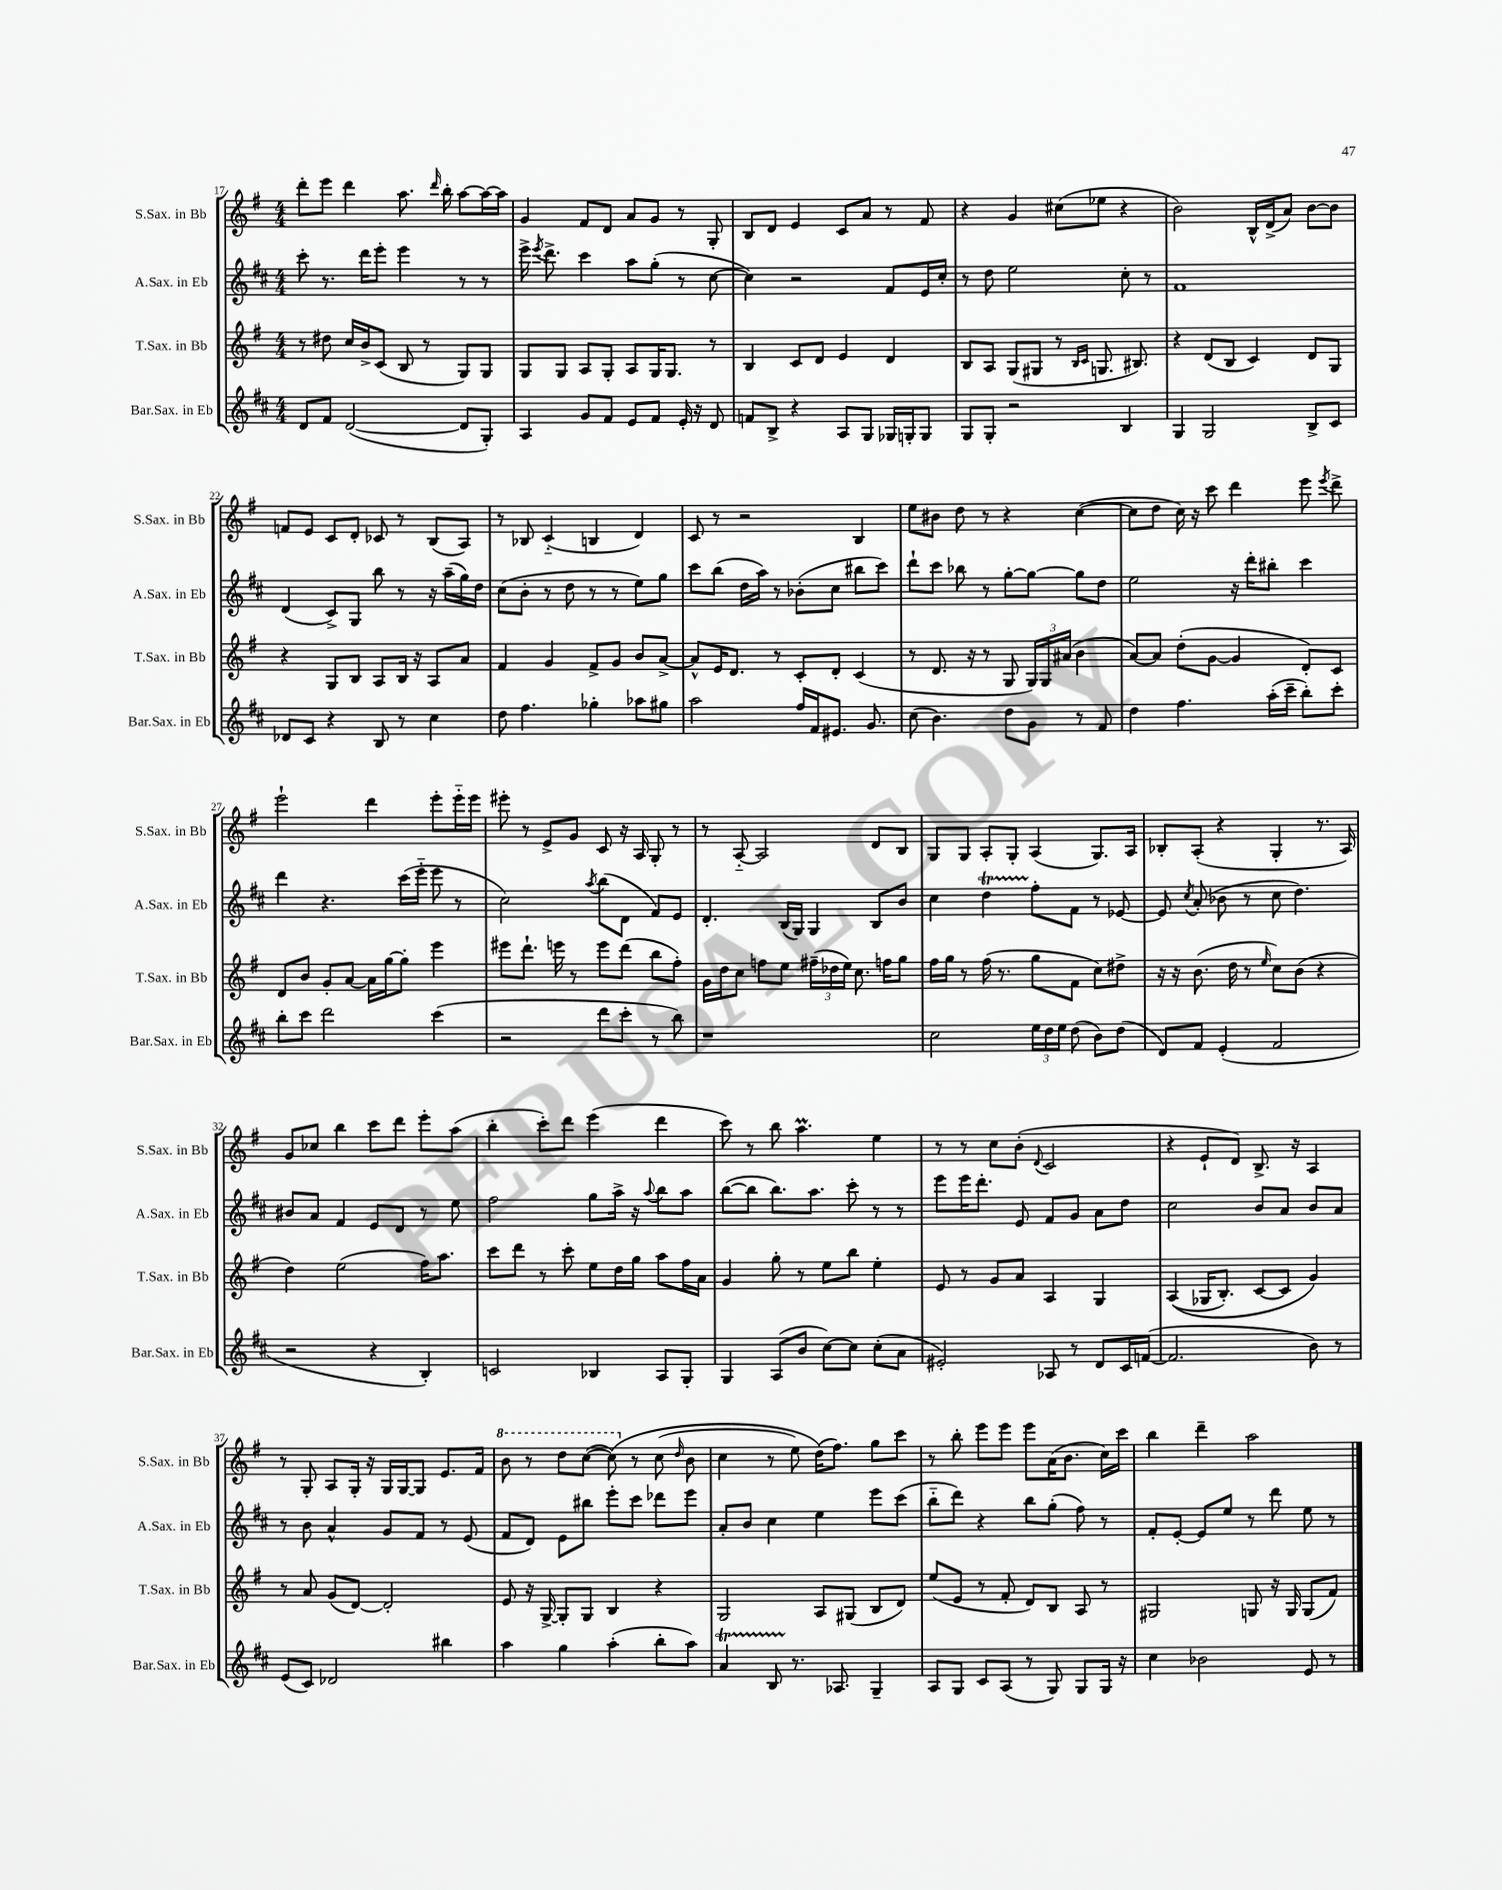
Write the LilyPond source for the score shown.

<<
\new StaffGroup <<
\new Staff = "s0" \with { instrumentName = "S.Sax. in Bb" shortInstrumentName = "S.Sax. in Bb" } {
    \clef treble \key g \major \numericTimeSignature \time 4/4
    \autoBeamOff d'''8[-. e'''8] d'''4 a''8. \grace { d'''16 } b''16-. a''8[~ a''16~ a''16] |
    g'4 fis'8[ d'8] a'8[ g'8] r8 g8-. |
    b8[ d'8] e'4 c'8[ a'8] r8 fis'8 |
    r4 g'4 cis''8[( ees''8] r4 |
    b'2) b16[-^ d'16->( a'8]) b'8[~ b'8] |
    f'8[ e'8] c'8[ d'8]-. ces'8 r8 b8[( a8]) |
    r8 bes8 c'4-_( b4 d'4) |
    c'8 r8 r2 b4 |
    e''8[ bis'8] d''8 r8 r4 c''4~( |
    c''8[ d''8] c''16) r16 c'''8 d'''4 e'''8 \acciaccatura { e'''8 } d'''8-> |
    e'''2-! d'''4 e'''8[-. e'''16-_ e'''16] |
    eis'''8-. r8 e'8[-> g'8] c'8 r16 a16 g8-. r8 |
    r8 a8~-_ a2 d'8[ b8] |
    g8[ g8] a8[-. g8]-. a4( g8.[) a16] |
    bes8[-. a8]-.( r4 g4-. r8. a16) |
    g'8[ ces''8] b''4 c'''8[ d'''8] e'''8[-. a''8]( |
    b''4-. c'''8[-.) d'''8] e'''4( d'''4 |
    c'''8) r8 b''8 a''4.\prall e''4 |
    r8 r8 c''8[ b'8]-.( \appoggiatura { d'8 } c'2 |
    r4 e'8[-! d'8]) b8.-> r16 a4 |
    r8 g8-. a8[ g16]-. r16 g16[ g16~ g8] e'8.[ fis'16] |
    \ottava #1 b''8 r8 d'''8[ c'''8]~( c'''8)\( \ottava #0 r8 c''8( \grace { d''16 } b'8 |
    c''4 r8 e''8) d''16[(\) fis''8.]) g''8[ c'''8] |
    r8 b''8-. e'''8[ e'''8] e'''8[ a'16( b'8.] c''16[) c'''16] |
    b''4 d'''4-- a''2 \bar "|." |
}
\new Staff = "s1" \with { instrumentName = "A.Sax. in Eb" shortInstrumentName = "A.Sax. in Eb" } {
    \clef treble \key d \major \numericTimeSignature \time 4/4
    \autoBeamOff cis'''8-. r8. d'''16[ e'''8]-. e'''4 r8 r8 |
    e'''16-> \acciaccatura { e'''8 } d'''8.-> cis'''4 a''8[ g''8]-.( r8 cis''8~ |
    cis''4) r2 fis'8[ e'16 cis''16]-. |
    r8 d''8 e''2 cis''8-. r8 |
    fis'1 |
    d'4( cis'8[->) g8] b''8 r8 r16 a''16[--( g''16) d''16] |
    cis''8[( b'8]-. r8 d''8 r8 r8 e''8[) g''8] |
    cis'''8[ b''8]( d''16[ a''16]) r8 bes'8[-.( cis''8] bis''8[ cis'''8]) |
    d'''8[-! cis'''8] bes''8 r8 g''8[~-. g''8]~ g''8[ d''8] |
    e''2 r16 d'''16[-. bis''8]-. cis'''4 |
    d'''4 r4. cis'''16[( e'''16]-_ e'''8 r8 |
    cis''2) \acciaccatura { a''8 } b''8[( d'8] fis'8[) e'8] |
    d'4.-. b16[( g16]) g4 b8[ b'8] |
    cis''4 d''4\startTrillSpan fis''8[-.\stopTrillSpan fis'8] r8 ees'8~ |
    ees'8 \acciaccatura { cis''8 } a'8-.( bes'8 r8 cis''8 d''4.) |
    bis'8[ a'8] fis'4 e'8[ d'8] r8 e''8 |
    fis''2 g''8[ a''16]-> r16 \appoggiatura { a''8 } b''8[ a''8] |
    b''8[~( b''8] b''8.[) a''8.] cis'''8-. r8 r8 |
    e'''8[ e'''16 d'''8.]-. e'8 fis'8[ g'8] a'8[ d''8] |
    cis''2 b'8[ a'8] b'8[ a'8] |
    r8 b'8 a'4-^ g'8[ fis'8] r8 e'8( |
    fis'8[ d'8]) e'8[ bis''8] e'''8[-. cis'''8] des'''8[ e'''8] |
    a'8[-. b'8] cis''4 e''4 e'''8[ cis'''8]( |
    b''8[-_ d'''8]) r4 b''8[ g''8]-.( fis''8) r8 |
    fis'8[-. e'8]~-. e'8[ e''8] r8 d'''8 e''8 r8 \bar "|." |
}
\new Staff = "s2" \with { instrumentName = "T.Sax. in Bb" shortInstrumentName = "T.Sax. in Bb" } {
    \clef treble \key g \major \numericTimeSignature \time 4/4
    \autoBeamOff r8 dis''8 c''16[ b'16-> c'8]( b8 r8 g8[) g8] |
    g8[ g8] a8[ g8]-. a8[ g16 g8.] r8 |
    b4 c'8[ d'8] e'4 d'4 |
    b8[ a8] g8[( gis8] r8 \grace { b16[ c'16] } g8. bis8.) |
    r4 d'8[( b8] c'4) d'8[ g8] |
    r4 g8[ b8] a8[ b16] r16 a8[ a'8] |
    fis'4 g'4 fis'8[-> g'8] b'8[ a'8]~-> |
    a'8[-^ e'16 d'8.] r8 c'8[-. d'8]-. c'4( |
    r8 d'8. r16 r8 g8 \tuplet 3/2 { g16[) g16 ais'16]( } b'4 |
    a'8[~) a'8] d''8[-.( g'8]~ g'4 d'8[-.) c'8] |
    d'8[ b'8] g'8[-. a'8]~ a'16[ g''16~ g''8]-. e'''4 |
    eis'''8[ d'''8.]-! e'''16 r8 e'''8[ d'''8]( b''8[ fis''8]-.) |
    g'16[ d''16 c''8] f''8[ e''8] \tuplet 3/2 { fis''16[--( des''16 e''16]) } c''8. f''16[ g''8] |
    fis''16[ g''16] r8 fis''16( r8. g''8[ fis'8] c''8[) dis''8]-> |
    r16 r16 b'8.( d''16 r8 \grace { e''16 } c''8[) b'8]( r4 |
    d''4) e''2( fis''16[) a''8.] |
    c'''8[ d'''8] r8 c'''8-. e''8[ d''16 g''16] a''8[ fis''16 a'16] |
    g'4 g''8-. r8 e''8[ b''8] e''4-. |
    e'8 r8 g'8[ a'8] a4 g4 |
    a4(\( ges16[ b8.]-.) c'8[~ c'8] g'4\) |
    r8 a'8 g'8[( d'8]~) d'2-. |
    e'8 r16 g16~-> g8[-. g8] b4 r4 |
    g2 a8[ gis8]( b8[ d'8]) |
    e''8[( e'8] r8 fis'8-. d'8[) b8] a8 r8 |
    gis2 g8 r16 g16 g8[( fis'8]) \bar "|." |
}
\new Staff = "s3" \with { instrumentName = "Bar.Sax. in Eb" shortInstrumentName = "Bar.Sax. in Eb" } {
    \clef treble \key d \major \numericTimeSignature \time 4/4
    \autoBeamOff d'8[ fis'8] d'2~( d'8[ g8]-.) |
    a4 g'8[ fis'8] e'8[ fis'8] e'16-. r16 d'8 |
    f'8[ b8]-> r4 a8[ g8] ges16[ g16-. g8] |
    g8[ g8]-. r2 b4 |
    g4 g2 b8[-> cis'8] |
    des'8[ cis'8] r4 b8 r8 cis''4 |
    d''8 fis''4. ges''4-. aes''8[ gis''8] |
    a''2 fis''16[ fis'16 eis'8.] g'8. |
    cis''8( b'4.) d''8[ g'8] r8 fis'8 |
    d''4 fis''4. a''16[-.( cis'''16]-- b''8[-.) cis'''8]-. |
    b''8[-. cis'''8] d'''2 cis'''4( |
    r2 d'''8[ cis'''8]-. r8 b''8) |
    r1 |
    cis''2 \tuplet 3/2 { e''16[ d''16 e''16] } d''8( b'8[) d''8]( |
    d'8[) fis'8] e'4-.( fis'2 |
    r2 r4 b4-.) |
    c'2 bes4 a8[ g8]-. |
    g4 a8[( b'8] cis''8[~) cis''8] cis''8[-.( a'8] |
    eis'2-.) aes8 r8 d'8[ cis'16 f'16]~( |
    f'2. b'8) r8 |
    e'8[( cis'8]) des'2 bis''4 |
    a''4 g''4 a''4-.( b''8[-. a''8]) |
    a'4\startTrillSpan b8 r8.\stopTrillSpan aes8. g4-- |
    a8[ g8] cis'8[ a8]( r8 g8) g8[ g16] r16 |
    cis''4 bes'2 e'8 r8 \bar "|." |
}
>>
>>
\layout { \context { \Score currentBarNumber = #17 } }
